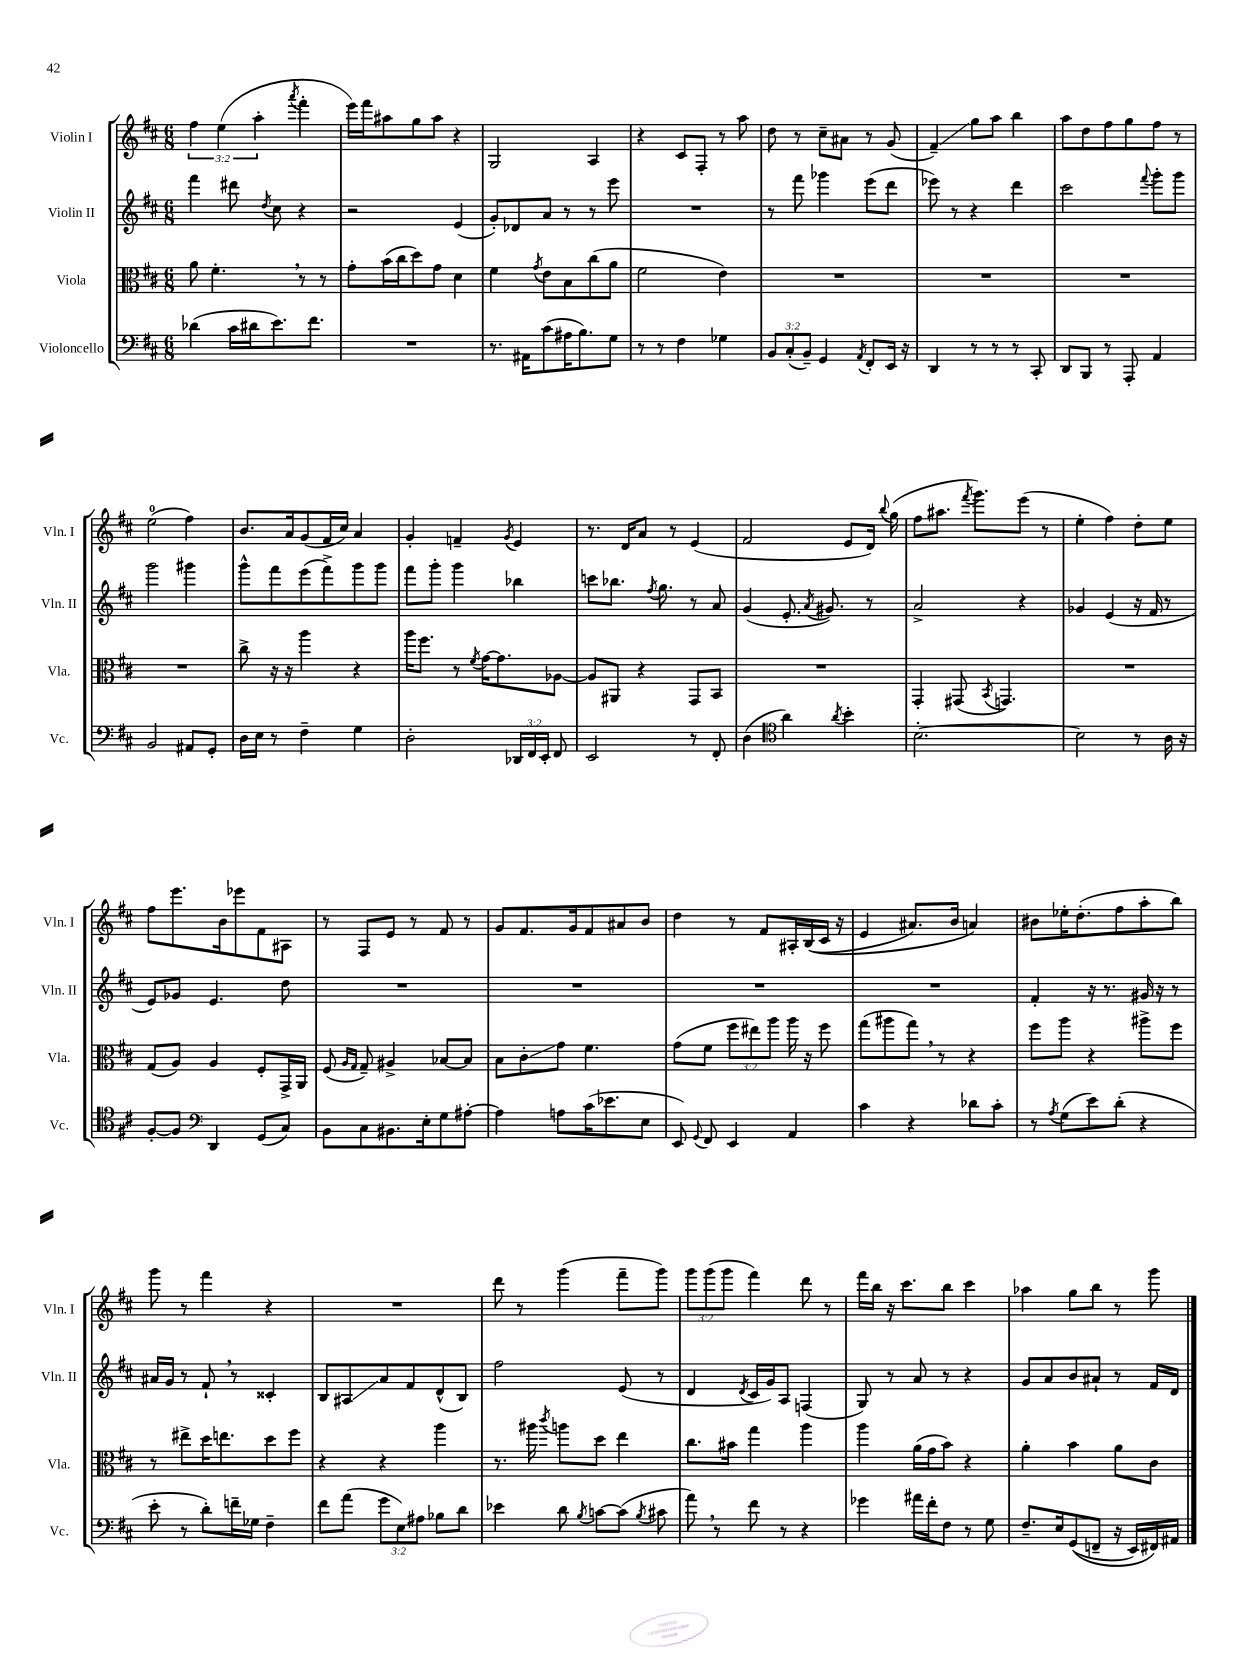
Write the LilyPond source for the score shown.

<<
\new StaffGroup <<
\new Staff = "s0" \with { instrumentName = "Violin I" shortInstrumentName = "Vln. I" } {
    \clef treble \key d \major \numericTimeSignature \time 6/8 \override Staff.TupletNumber.text = #tuplet-number::calc-fraction-text
    \autoBeamOff \tuplet 3/2 { fis''4 e''4( a''4-. } \acciaccatura { a'''8 } fis'''4-. |
    e'''16[) fis'''16 ais''8 g''8 ais''8] r4 |
    g2 a4 |
    r4 cis'8[ fis8]-. r8 a''8 |
    d''8 r8 cis''8[-- ais'8] r8 g'8( |
    fis'4--\glissando) g''8[ a''8] b''4 |
    a''8[ d''8 fis''8 g''8 fis''8] r8 |
    e''2-0( fis''4) |
    b'8.[ a'16 g'8( fis'16 cis''16]) a'4 |
    g'4-. f'4-- \acciaccatura { g'8 } e'4 |
    r8. d'16[ a'8] r8 e'4( |
    fis'2 e'8[ d'16]) \appoggiatura { b''8 } g''16( |
    fis''8[ ais''8.] \acciaccatura { fis'''8 } g'''8.[) e'''8]( r8 |
    e''4-. fis''4) d''8[-. e''8] |
    fis''8[ e'''8. b'16 ees'''8 fis'8 ais8] |
    r8 fis8[ e'8] r8 fis'8 r8 |
    g'8[ fis'8. g'16 fis'8 ais'8 b'8] |
    d''4 r8 fis'8[ ais16-. b16(\( cis'16] r16 |
    e'4 ais'8.[) b'16] a'4\) |
    bis'8[ ees''16-. d''8.-.( fis''8 a''8-. b''8]) |
    g'''8 r8 fis'''4 r4 |
    R2. |
    d'''8 r8 g'''4( fis'''8[-- g'''8]) |
    \tuplet 3/2 { g'''8[ g'''8( g'''8] } fis'''4) d'''8 r8 |
    fis'''16[ b''16] r16 cis'''8.[ b''8] cis'''4 |
    aes''4 g''8[ b''8] r8 g'''8 \bar "|." |
}
\new Staff = "s1" \with { instrumentName = "Violin II" shortInstrumentName = "Vln. II" } {
    \clef treble \key d \major \numericTimeSignature \time 6/8
    \autoBeamOff fis'''4 dis'''8 \acciaccatura { d''8 } cis''8 r4 |
    r2 e'4( |
    g'8[-.) des'8 a'8] r8 r8 e'''8 |
    R2. |
    r8 fis'''8 ges'''4 e'''8[( d'''8] |
    ees'''8) r8 r4 d'''4 |
    cis'''2 \appoggiatura { fis'''8 } g'''8[-. g'''8] |
    g'''2 gis'''4 |
    g'''8[-^ fis'''8 e'''8( fis'''8->) g'''8 g'''8] |
    fis'''8[ g'''8]-. g'''4 bes''4 |
    c'''8[ bes''8.] \acciaccatura { fis''8 } g''8. r8 a'8 |
    g'4( e'8.-. \acciaccatura { a'8 } gis'8.) r8 |
    a'2-> r4 |
    ges'4 e'4( r16 fis'16 r8 |
    e'8[) ges'8] e'4. d''8 |
    R2. |
    R2. |
    R2. |
    R2. |
    fis'4-. r16 r8. gis'16 r16 r8 |
    ais'16[ g'16] r8 fis'8-! \breathe r8 cisis'4-. |
    b8[ ais8\glissando a'8 fis'8 d'8-^( b8]) |
    fis''2 e'8( r8 |
    d'4 \acciaccatura { d'8 } cis'16[ g'16) a8] f4( |
    g8) r8 a'8 r8 r4 |
    g'8[ a'8 b'8 ais'8]-! r8 fis'16[ d'16] \bar "|." |
}
\new Staff = "s2" \with { instrumentName = "Viola" shortInstrumentName = "Vla." } {
    \clef alto \key d \major \numericTimeSignature \time 6/8 \override Staff.TupletNumber.text = #tuplet-number::calc-fraction-text
    \autoBeamOff a'8 fis'4.-. \breathe r8 r8 |
    g'8[-. b'16( cis''16 d''8) g'8] d'4 |
    fis'4 \acciaccatura { g'8 } e'8[ b8 cis''8( a'8] |
    fis'2 e'4) |
    R2. |
    R2. |
    R2. |
    R2. |
    cis''8-> r16 r16 a''4 r4 |
    a''16[ fis''8.] r8 \acciaccatura { fis'8 } g'16[~ g'8. aes8]~ |
    aes8[ ais,8] r4 g,8[ b,8] |
    R2. |
    g,4-. gis,8( \acciaccatura { b,8 } g,4.) |
    R2. |
    g8[( a8]) a4 fis8[-. g,16-> a,16] |
    fis8( \grace { a16[ g16] } g8--) ais4-> bes8[~ bes8] |
    b8[ cis'8-.\glissando g'8] fis'4. |
    g'8[( fis'8] \tuplet 3/2 { fis''8[ eis''8) a''8] } a''16 r16 fis''8 |
    g''8[( ais''8 g''8]) \breathe r8 r4 |
    fis''8[ a''8] r4 ais''8[-> fis''8] |
    r8 eis''8[-> d''16 e''8. d''8 fis''8] |
    r4 r4 a''4 |
    r8. ais''16 \acciaccatura { cis'''8 } a''8[ d''8] e''4 |
    cis''8.[ bis'16] g''4 a''4 |
    a''4 a'16[( g'16 b'8]) r4 |
    a'4-. b'4 a'8[ cis'8] \bar "|." |
}
\new Staff = "s3" \with { instrumentName = "Violoncello" shortInstrumentName = "Vc." } {
    \clef bass \key d \major \numericTimeSignature \time 6/8 \override Staff.TupletNumber.text = #tuplet-number::calc-fraction-text
    \autoBeamOff des'4( cis'16[ dis'16 e'8.) fis'8.] |
    R2. |
    r8. ais,16[ cis'8( ais16 b8.) g8] |
    r8 r8 fis4 ges4 |
    \tuplet 3/2 { b,8[ cis8-.( b,8]--) } g,4 \acciaccatura { a,8 } fis,8[-. e,16] r16 |
    d,4 r8 r8 r8 cis,8-. |
    d,8[ b,,8] r8 a,,8-. a,4 |
    b,2 ais,8[ g,8]-. |
    d16[ e16] r8 fis4-- g4 |
    d2-. \tuplet 3/2 { des,16[ fis,16 e,16]-. } fis,8 |
    e,2 r8 fis,8-. |
    d4( \clef tenor a'4) \acciaccatura { a'8 } b'4-. |
    b2.~-. |
    b2 r8 a16 r16 |
    fis8[~-. fis8] \clef bass d,4 g,8[( cis8]) |
    b,8[ cis8 bis,8. e16-. g8 ais8]~-. |
    ais4 a8[ cis'16( ees'8. e8] |
    e,8) \appoggiatura { g,8 } fis,8 e,4 a,4 |
    cis'4 r4 des'8[ cis'8]-. |
    r8 \acciaccatura { a8 } g8[( e'8) d'8]-.( r4 |
    e'8-. r8 d'8[-.) f'16-- ges16] fis4-- |
    fis'8[ a'8]( \tuplet 3/2 { g'8[ e8) ais8] } bes8[ d'8] |
    ees'4 d'8 \acciaccatura { b8 } c'8[~ c'8]( \acciaccatura { b8 } cis'8 |
    a'8) \breathe r8 fis'8 r8 r4 |
    ges'4 ais'16[ fis'16-. fis8] r8 g8 |
    fis8.[-- e16 g,8(\( f,8]-- r16 e,16[) fis,16\) ais,16] \bar "|." |
}
>>
>>
\layout { \context { \Score \remove "Bar_number_engraver" } }
